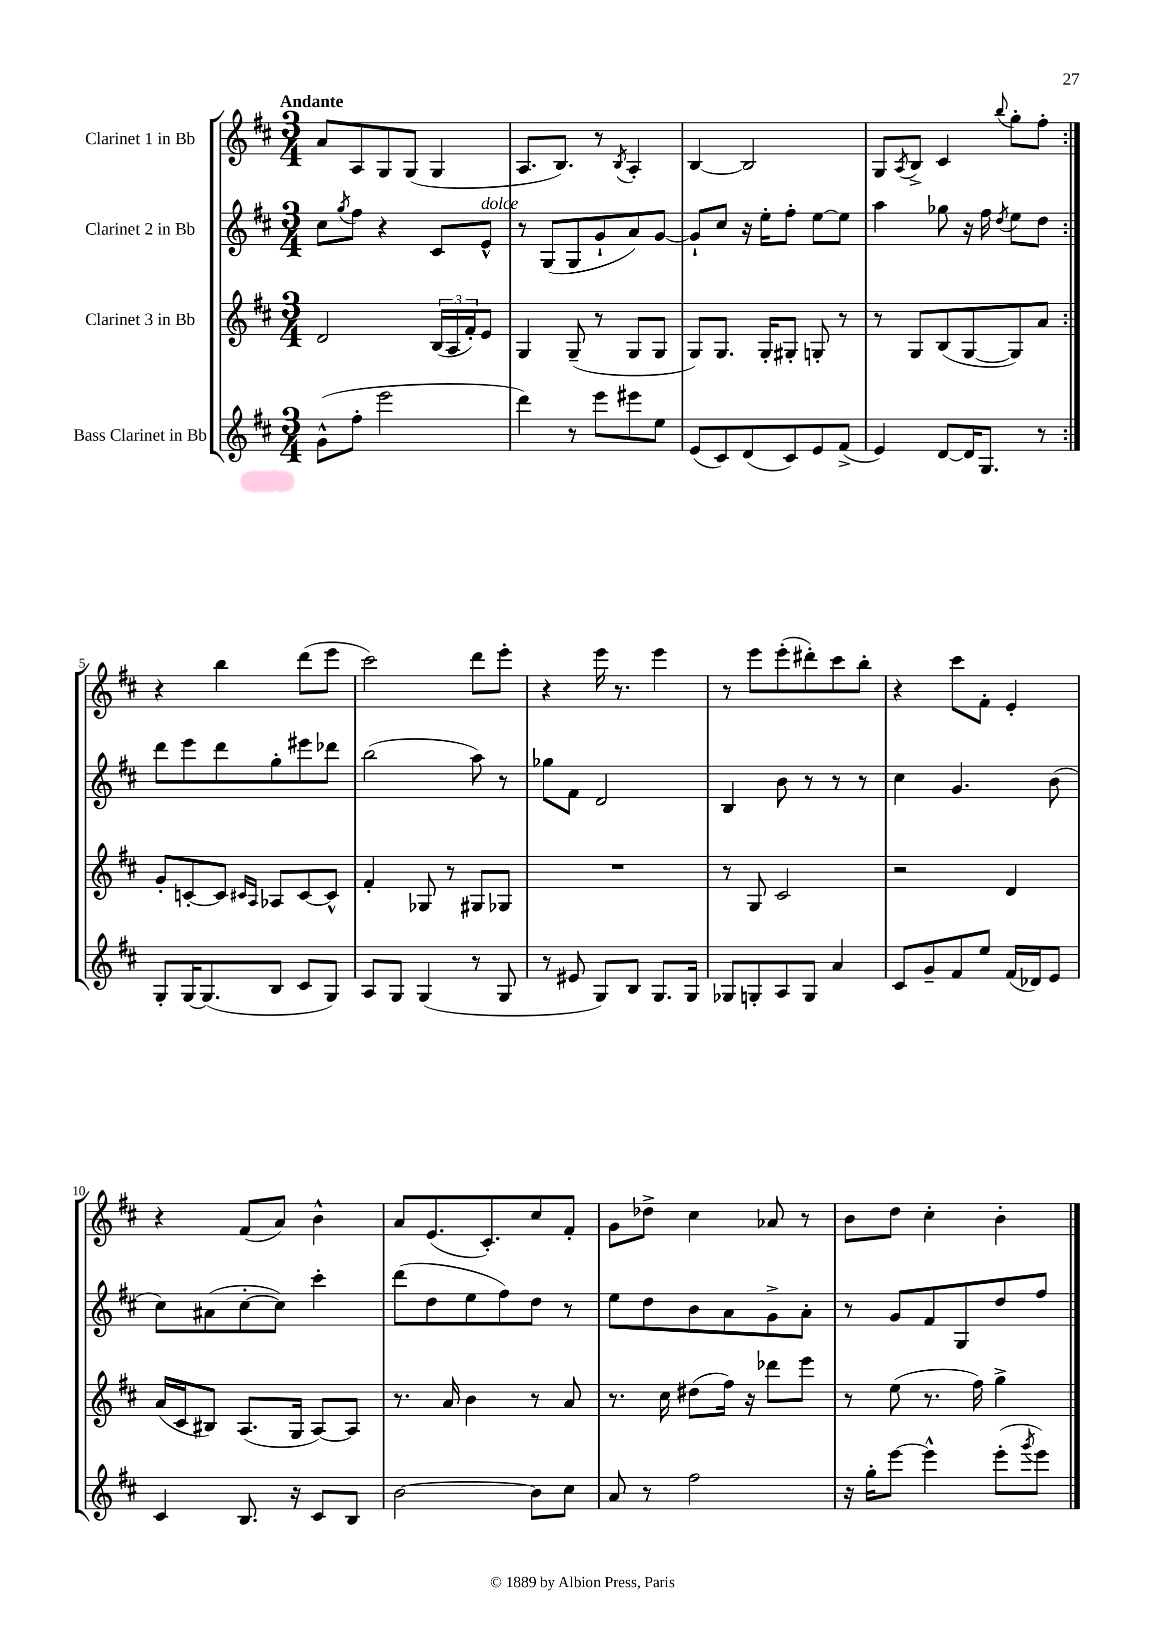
<<
\new StaffGroup <<
\new Staff = "s0" \with { instrumentName = "Clarinet 1 in Bb" } {
    \clef treble \key d \major \numericTimeSignature \time 3/4 \tempo "Andante"
    \repeat volta 2 { a'8 a8 g8 g8( g4 |
    a8. b8.) r8 \acciaccatura { b8 } a4-. |
    b4~ b2 |
    g8 \acciaccatura { a8 } b8-> cis'4 \appoggiatura { b''8 } g''8-. fis''8-. | }
    r4 b''4 d'''8( e'''8 |
    cis'''2) d'''8 e'''8-. |
    r4 e'''16 r8. e'''4 |
    r8 e'''8 e'''8-.( dis'''8-.) cis'''8 b''8-. |
    r4 cis'''8 fis'8-. e'4-. |
    r4 fis'8( a'8) b'4-^ |
    a'8 e'8.( cis'8.-.) cis''8 fis'8-. |
    g'8 des''8-> cis''4 aes'8 r8 |
    b'8 d''8 cis''4-. b'4-. \bar "|." |
}
\new Staff = "s1" \with { instrumentName = "Clarinet 2 in Bb" } {
    \clef treble \key d \major \numericTimeSignature \time 3/4
    \repeat volta 2 { cis''8 \acciaccatura { g''8 } fis''8 r4 cis'8 e'8-^^\markup { \italic "dolce" } |
    r8 g8( g8 g'8-! a'8) g'8~ |
    g'8-! cis''8 r16 e''16-. fis''8-. e''8~ e''8 |
    a''4 ges''8 r16 fis''16 \acciaccatura { d''8 } e''8 d''8 | }
    d'''8 e'''8 d'''8 g''8-. eis'''8 des'''8 |
    b''2( a''8) r8 |
    ges''8 fis'8 d'2 |
    b4 b'8 r8 r8 r8 |
    cis''4 g'4. b'8( |
    cis''8) ais'8( cis''8~-. cis''8) cis'''4-. |
    d'''8( d''8 e''8 fis''8) d''8 r8 |
    e''8 d''8 b'8 a'8 g'8-> a'8-. |
    r8 g'8 fis'8 g8 d''8 fis''8 \bar "|." |
}
\new Staff = "s2" \with { instrumentName = "Clarinet 3 in Bb" } {
    \clef treble \key d \major \numericTimeSignature \time 3/4
    \repeat volta 2 { d'2 \tuplet 3/2 { b16( a16 fis'16-.) } e'8 |
    g4 g8--( r8 g8 g8 |
    g8) g8. g16-. gis8-. g8-. r8 |
    r8 g8 b8( g8~ g8) a'8 | }
    g'8-. c'8~-. c'8 \grace { cis'16 a16 } aes8 cis'8~ cis'8-^ |
    fis'4-. ges8 r8 gis8 ges8 |
    R2. |
    r8 g8 cis'2 |
    r2 d'4 |
    a'16( cis'16 bis8) a8.( g16 a8~) a8 |
    r8. a'16 b'4 r8 a'8 |
    r8. cis''16 dis''8( fis''16) r16 des'''8 e'''8 |
    r8 e''8( r8. fis''16) g''4-> \bar "|." |
}
\new Staff = "s3" \with { instrumentName = "Bass Clarinet in Bb" } {
    \clef treble \key d \major \numericTimeSignature \time 3/4
    \repeat volta 2 { g'8-^( fis''8-. e'''2 |
    d'''4) r8 e'''8 eis'''8 e''8 |
    e'8( cis'8) d'8( cis'8) e'8 fis'8->( |
    e'4) d'8~ d'16 g8. r8 | }
    g8-. g16~ g8.( b8 cis'8 g8) |
    a8 g8 g4( r8 g8 |
    r8 eis'8 g8) b8 g8. g16 |
    ges8 g8-. a8 g8 a'4 |
    cis'8 g'8-- fis'8 e''8 fis'16( des'16) e'8 |
    cis'4 b8. r16 cis'8 b8 |
    b'2~ b'8 cis''8 |
    a'8 r8 fis''2 |
    r16 g''16-. e'''8~ e'''4-^ e'''8-.( \acciaccatura { g'''8 } e'''8) \bar "|." |
}
>>
>>
